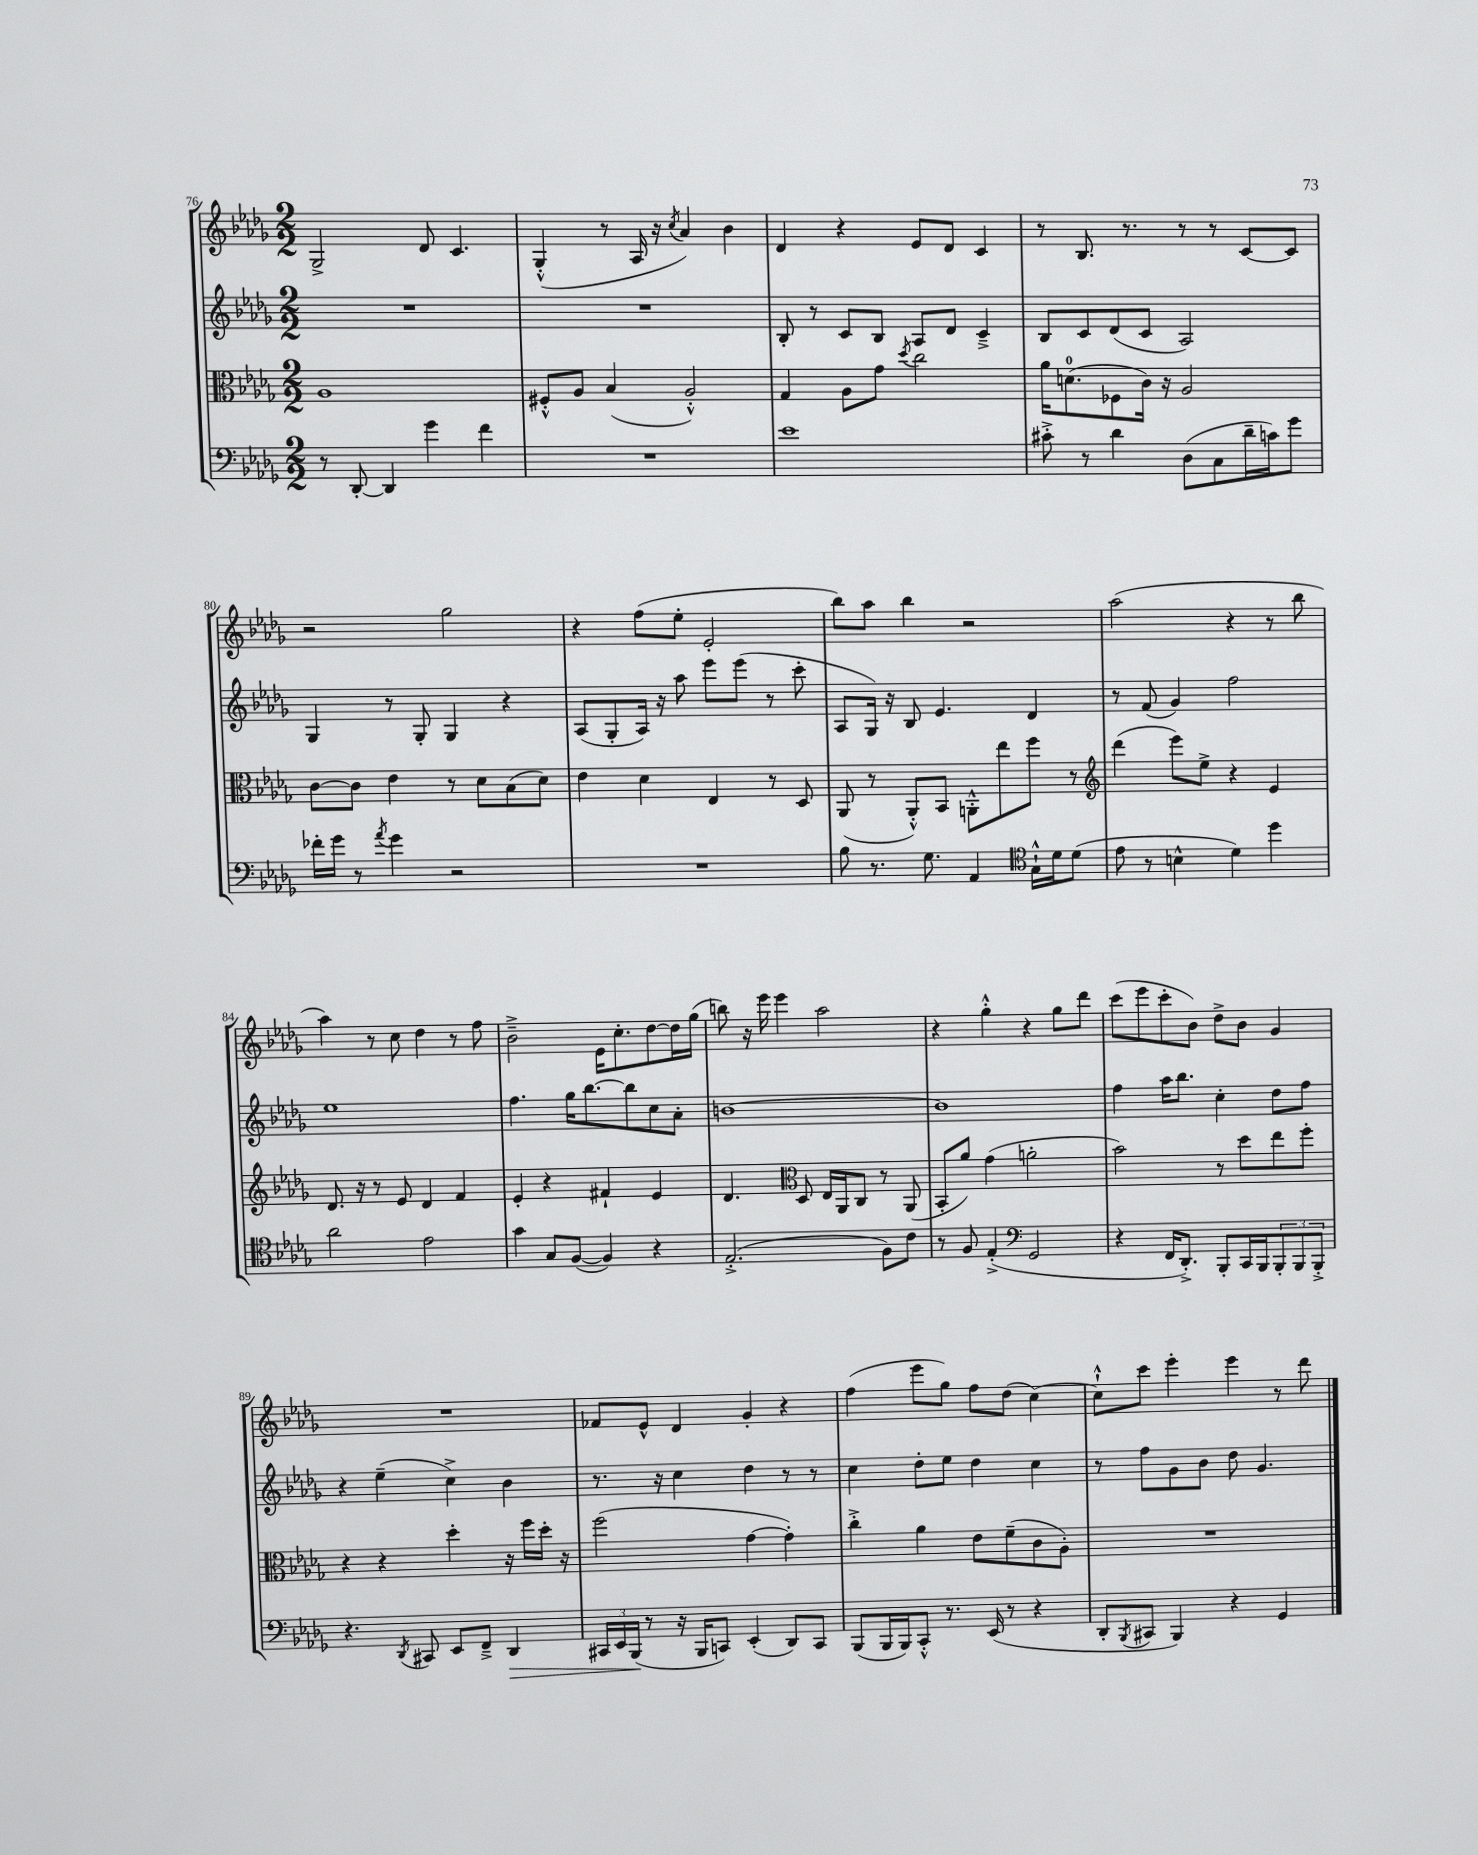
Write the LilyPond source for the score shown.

<<
\new StaffGroup <<
\new Staff = "s0" {
    \clef treble \key des \major \numericTimeSignature \time 2/2
    ges2-> des'8 c'4. |
    ges4-.-^( r8 aes16 r16 \acciaccatura { c''8 } aes'4) bes'4 |
    des'4 r4 ees'8 des'8 c'4 |
    r8 bes8. r8. r8 r8 c'8~ c'8 |
    r2 ges''2 |
    r4 f''8( ees''8-. ees'2-. |
    bes''8) aes''8 bes''4 r2 |
    aes''2( r4 r8 bes''8 |
    aes''4) r8 c''8 des''4 r8 f''8 |
    bes'2---> ees'16 c''8.-. des''8~ des''16 ges''16( |
    b''8) r16 ees'''16 ees'''4 aes''2 |
    r4 ges''4-.-^ r4 ges''8 des'''8 |
    c'''8( ees'''8 c'''8-. bes'8) des''8-> bes'8 ges'4 |
    R1 |
    fes'8 ees'8-^ des'4 ges'4-. r4 |
    f''4( ees'''8 ges''8) f''8 des''8( c''4~) |
    c''8-!-^ c'''8 ees'''4-. ees'''4 r8 des'''8 \bar "|." |
}
\new Staff = "s1" {
    \clef treble \key des \major \numericTimeSignature \time 2/2
    R1 |
    R1 |
    bes8-. r8 c'8 bes8 aes8 des'8 c'4---> |
    bes8 c'8 des'8( c'8 aes2) |
    ges4 r8 ges8-. ges4 r4 |
    aes8( ges8-. aes16) r16 aes''8 ees'''8 ees'''8( r8 c'''8-. |
    aes8 ges16) r16 bes8 ees'4. des'4 |
    r8 f'8( ges'4) f''2 |
    ees''1 |
    f''4. ges''16 bes''8.~ bes''8 c''8 aes'8-. |
    b'1~ |
    b'1 |
    f''4 aes''16 bes''8. c''4-. des''8 f''8 |
    r4 ees''4--( c''4->) bes'4 |
    r8. r16 c''4 des''4 r8 r8 |
    c''4 des''8-. ees''8 des''4 c''4 |
    r8 f''8 ges'8 bes'8 des''8 ges'4. \bar "|." |
}
\new Staff = "s2" {
    \clef alto \key des \major \numericTimeSignature \time 2/2
    aes1 |
    fis8-.-^ aes8 bes4( aes2-.-^) |
    ges4 aes8 ges'8 \acciaccatura { des''8 } c''2 |
    aes'16 d'8.-0( fes8 c'16) r16 aes2 |
    c'8~ c'8 ees'4 r8 des'8 bes8( des'8) |
    ees'4 des'4 ees4 r8 des8 |
    aes,8( r8 aes,8-.-^) bes,8 a,8-.-^ ees''8 f''8 r8 |
    \clef treble des'''4( ees'''8) ees''8-> r4 ees'4 |
    des'8. r16 r8 ees'8 des'4 f'4 |
    ees'4-. r4 fis'4-! ees'4 |
    des'4. \clef alto des8 ees16 aes,16 c8 r8 aes,8( |
    bes,8-. aes'8) ges'4( a'2-. |
    bes'2) r8 des''8 ees''8 f''8-. |
    r4 r4 des''4-. r16 f''16 des''16-. r16 |
    f''2( ges'4~ ges'4-.) |
    c''4-.-> aes'4 ees'8 f'8--( c'8 aes8-.) |
    R1 \bar "|." |
}
\new Staff = "s3" {
    \clef bass \key des \major \numericTimeSignature \time 2/2
    r8 des,8~-. des,4 ges'4 f'4 |
    R1 |
    ees'1 |
    cis'8-.-> r8 des'4 des8( c8 des'16-- c'16) ges'8 |
    fes'16-. ges'16 r8 \acciaccatura { aes'8 } ges'4 r2 |
    R1 |
    bes8 r8. ges8. aes,4 \clef tenor ges16-!-^ des'16 des'8( |
    ees'8 r8 b4-^ des'4) des''4 |
    aes'2 ees'2 |
    ges'4 ges8 f8~( f4) r4 |
    ees2.-.->( f8) c'8 |
    r8 f8 ees4-.->( \clef bass ges,2 |
    r4 f,16 des,8.-.->) bes,,8-. c,16 bes,,16 \tuplet 3/2 { bes,,8-. bes,,8 bes,,8-.-> } |
    r4. \acciaccatura { des,8 } cis,8 ees,8 f,8---> des,4\> |
    \tuplet 3/2 { cis,16 ees,16 bes,,16\!( } r8 r16 bes,,16 c,8) ees,4-.( des,8) c,8 |
    bes,,8( bes,,16 bes,,16) c,8-.-^ r8. ees,16( r8 r4 |
    des,8-. \acciaccatura { bes,,8 } cis,8 bes,,4) r4 ges,4 \bar "|." |
}
>>
>>
\layout { \context { \Score currentBarNumber = #76 } }
